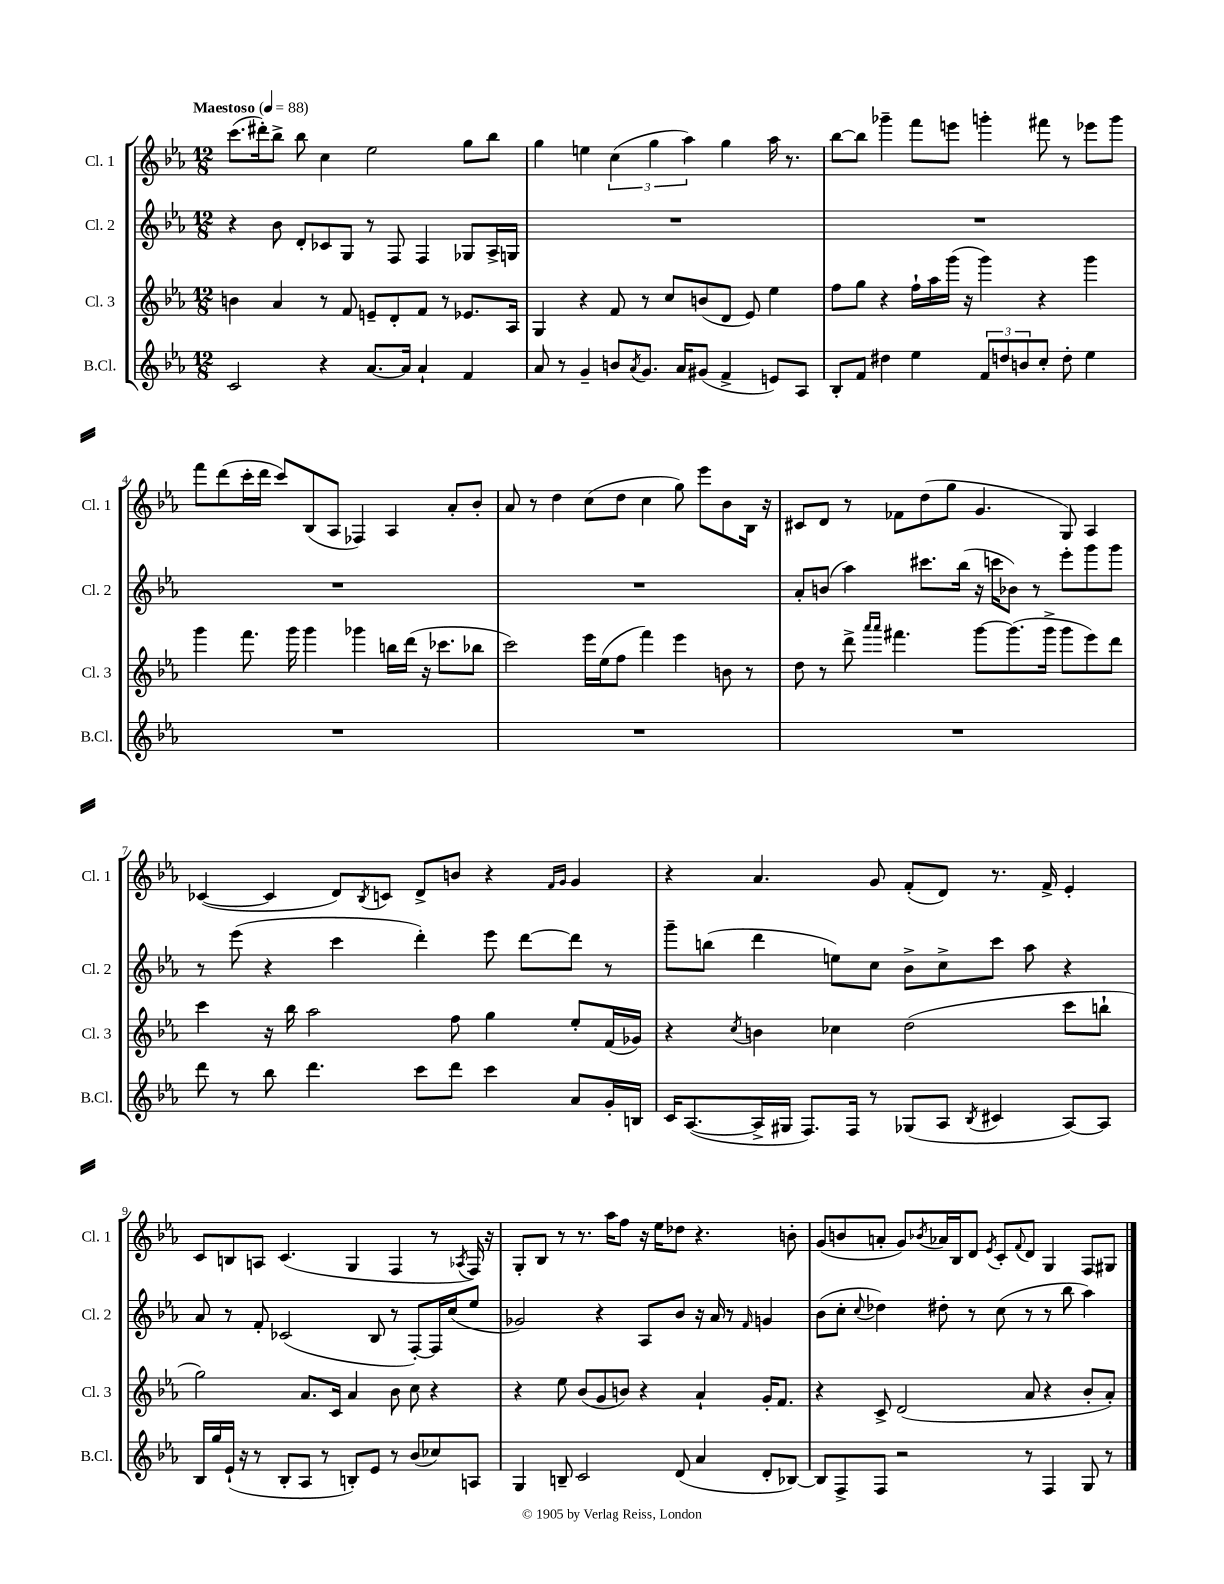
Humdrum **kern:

**kern	**kern	**kern	**kern
*staff4	*staff3	*staff2	*staff1
*clefG2	*clefG2	*clefG2	*clefG2
*k[b-e-a-]	*k[b-e-a-]	*k[b-e-a-]	*k[b-e-a-]
*M12/8	*M12/8	*M12/8	*M12/8
*MM88	*MM88	*MM88	*MM88
2c	4b	4r	(8.ccc
.	.	.	16ddd#')
.	4a-	8b-	8bb-^
.	.	8d'	8bb-
4r	8r	8c-	4cc
.	8f	8G	.
[8.a-	8e~	8r	2ee-
.	8d'	8F	.
16a-]	.	.	.
4a-`	8f	4F	.
.	8r	.	.
4f	8.e-	8G-	8gg
.	.	16A-^	8bb-
.	16A-	16G	.
=	=	=	=
8a-	4G	1.r	4gg
8r	.	.	.
4g~	4r	.	4ee
8b	8f	.	(6cc
8qa-	.	.	.
8.g	8r	.	.
.	.	.	6gg
.	8cc	.	.
16a-	.	.	.
.	.	.	6aa-)
(8g#	(8b	.	.
4f^	8d	.	4gg
.	8e-)	.	.
8e)	4ee-	.	16aa-
.	.	.	8.r
8A-	.	.	.
=	=	=	=
8B-'	8ff	1.r	[8bb-
8f	8gg	.	8bb-]
4dd#	4r	.	4ggg-~
4ee-	16ff`	.	8fff
.	16aa-	.	.
.	(16ggg	.	8eee
.	16r	.	.
12f	4ggg)	.	4ggg'
12dd	.	.	.
12b	.	.	.
8cc'	4r	.	8fff#
8dd'	.	.	8r
4ee-	4ggg	.	8eee-
.	.	.	8ggg
=	=	=	=
1.r	4ggg	1.r	8fff
.	.	.	(8ddd
.	8.fff	.	16ccc'
.	.	.	16ddd
.	.	.	8ccc)
.	16ggg	.	.
.	4ggg	.	(8B-
.	.	.	8A-
.	4ggg-	.	4F-)
.	16bb	.	4A-
.	(16ddd	.	.
.	16r	.	.
.	8.ccc-	.	.
.	.	.	8a-'
.	8bb-	.	8b-'
=	=	=	=
1.r	2ccc)	1.r	8a-
.	.	.	8r
.	.	.	4dd
.	16eee-	.	(8cc
.	(16ee-	.	.
.	8ff	.	8dd
.	4fff)	.	4cc
.	4eee-	.	8gg)
.	.	.	8eee-
.	8b	.	8b-
.	8r	.	16B-
.	.	.	16r
=	=	=	=
1.r	8dd	8a-'	8c#
.	8r	(8b	8d
.	8ddd^	4aa-)	8r
.	16qqaaa-	.	.
.	16qqaaa-	.	.
.	4.fff#	.	8f-
.	.	8.ccc#	(8dd
.	.	.	8gg
.	.	(16bb-	.
.	[8ggg	16r	4.g
.	.	16ccc	.
.	(8.ggg]	8b-)	.
.	.	8r	.
.	16ggg^	.	.
.	8ggg	8eee-'	8G)
.	8eee-)	8ggg	4A-
.	8ddd	8ggg	.
=	=	=	=
8ddd	4ccc	8r	([4c-
8r	.	(8eee-	.
8bb-	16r	4r	4c-]
.	16bb-	.	.
4.ddd	2aa-	.	.
.	.	4ccc	8d)
.	.	.	8qB-
.	.	.	8c
8ccc	.	4ddd')	8d^
8ddd	8ff	.	8b
4ccc	4gg	8eee-	4r
.	.	[8ddd	.
.	.	.	16qqf
.	.	.	16qqg
8a-	8ee-'	8ddd]	4g
16g'	(16f	8r	.
16B	16g-)	.	.
=	=	=	=
16c	4r	8ggg~	4r
([8.A-	.	.	.
.	.	(8bb	.
.	8qcc	.	.
16A-^]	4b	4ddd	4.a-
16G#	.	.	.
8.F)	.	.	.
.	4cc-	8ee)	.
16F	.	.	.
8r	.	8cc	8g
(8G-	(2dd	8b-^	(8f'
8A-	.	8cc^	8d)
8qB-	.	.	.
4c#	.	8ccc	8.r
.	.	8aa-	.
.	.	.	16f^
[8A-)	8ccc	4r	4e-'
8A-]	8bb`	.	.
=	=	=	=
16B-	2gg)	8a-	8c
16gg	.	.	.
(16e-`	.	8r	8B
16r	.	.	.
8r	.	8f'	8A
8B-'	.	(2c-	(4.c
8A-	8.a-	.	.
8r	.	.	.
.	16c	.	.
8B')	4a-	.	4G
8e-	.	8B-	.
8r	8b-	8r	4F
(8b-	8cc	[8F')	.
8cc-)	4r	16F]	8r
.	.	(16cc	.
.	.	.	8qA-
8A	.	8ee-	16F)
.	.	.	16r
=	=	=	=
4G	4r	2g-)	8G'
.	.	.	8B-
8B~	8ee-	.	8r
2c	(8b-	.	8.r
.	8g	4r	.
.	.	.	16aa-
.	8b)	.	8ff
.	4r	8A-	16r
.	.	.	16ee-
(8d	.	8b-	8dd-
4a-	4a-`	16r	4.r
.	.	16a-	.
.	.	8r	.
.	.	16qqf	.
8d'	16g'	4g	.
.	8.f	.	.
[8B-)	.	.	8b'
=	=	=	=
8B-]	4r	(8b-	(8g
8F^	.	8cc'	8b
.	.	8qqcc	.
8F	8c^	4dd-)	8a'
2r	(2d	.	8g)
.	.	.	8qb-
.	.	8dd#'	16a-
.	.	.	16B-
.	.	8r	8d
.	.	.	8qe-
.	.	(8cc	8c'
.	.	.	8qqf
8r	8a-	8r	8d
4F	4r	8r	4G
.	.	8bb-	.
8G	8b-'	4aa-)	8F
8r	8a-')	.	8G#
==	==	==	==
*-	*-	*-	*-
